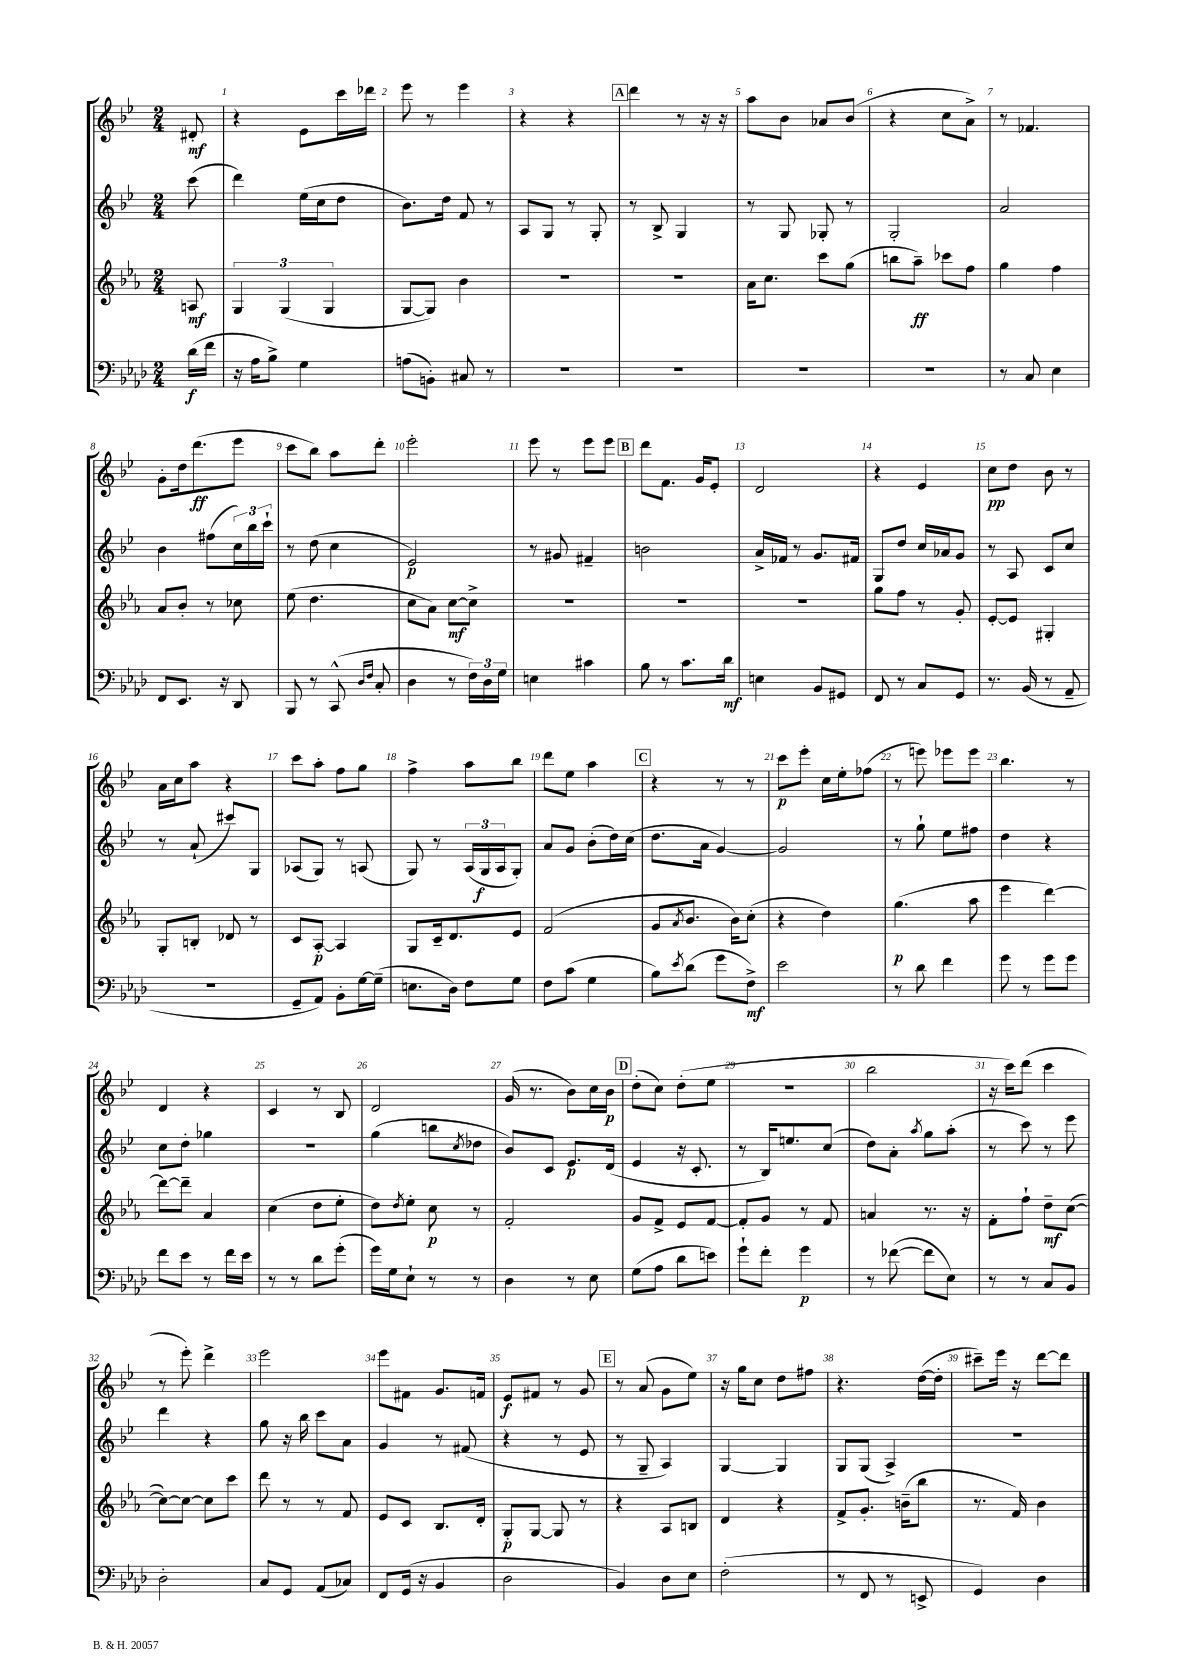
<<
\new StaffGroup <<
\new Staff = "s0" {
    \clef treble \key bes \major \numericTimeSignature \time 2/4 \partial 8
    dis'8-.\mf |
    r4 ees'8 c'''16 des'''16 |
    ees'''8 r8 ees'''4 |
    r4 r4 |
    \mark \markup { \box "A" } d'''4 r8 r16 r16 |
    a''8 bes'8 aes'8 bes'8( |
    r4 c''8 a'8->) |
    r8 fes'4. |
    g'8-. d''16 d'''8.\ff( ees'''8 |
    c'''8 bes''8) a''8 d'''8-. |
    ees'''2-. |
    ees'''8 r8 ees'''8 ees'''8 |
    \mark \markup { \box "B" } d'''8 f'8. g'16 ees'8-. |
    d'2 |
    r4 ees'4 |
    c''8\pp d''8 bes'8 r8 |
    a'16 c''16 a''8 r4 |
    c'''8 a''8-. f''8 g''8 |
    f''4-> a''8 bes''8 |
    d'''8 ees''8 a''4 |
    \mark \markup { \box "C" } r4 r8 r8 |
    c'''8\p ees'''8-. c''16 ees''16-. fes''8( |
    r8 e'''8) ees'''8 ees'''8 |
    bes''4. r8 |
    d'4 r4 |
    c'4 r8 bes8 |
    d'2 |
    g'16( r8. bes'8) c''16 bes'16\p |
    \mark \markup { \box "D" } d''8-.( c''8) d''8-.( ees''8 |
    R2 |
    bes''2 |
    r16 c'''16) d'''8( c'''4 |
    r8 ees'''8-.) d'''4-> |
    ees'''2 |
    ees'''8 fis'8 g'8. f'16 |
    ees'8\f fis'8 r8 g'8 |
    \mark \markup { \box "E" } r8 a'8( g'8 ees''8) |
    r16 g''16 c''8 d''8 fis''8 |
    r4. d''16~( d''16-. |
    cis'''8--) ees'''16 r16 d'''8~ d'''8 \bar "|." |
}
\new Staff = "s1" {
    \clef treble \key bes \major \numericTimeSignature \time 2/4 \partial 8
    c'''8( |
    d'''4) ees''16( c''16 d''8 |
    bes'8.) d''16 f'8 r8 |
    a8 g8 r8 g8-. |
    \mark \markup { \box "A" } r8 bes8-> g4 |
    r8 g8 ges8-. r8 |
    g2-. |
    a'2 |
    bes'4 fis''8( \tuplet 3/2 { c''16) bes''16 c'''16-! } |
    r8 d''8( c''4 |
    ees'2\p) |
    r8 gis'8 fis'4-- |
    \mark \markup { \box "B" } b'2 |
    a'16-> fes'16 r8 g'8. fis'16 |
    g8 d''8 c''16 aes'16 g'8 |
    r8 a8 c'8 c''8 |
    r8 a'8-!( cis'''8) g8 |
    aes8( g8) r8 a8( |
    g8) r8 \tuplet 3/2 { a16( g16\f a16 } g8-.) |
    a'8 g'8 bes'8-.( d''16) c''16( |
    \mark \markup { \box "C" } d''8. a'16 g'4~) |
    g'2 |
    r8 g''8-! ees''8 fis''8 |
    d''4 r4 |
    c''8 d''8-. ges''4 |
    R2 |
    g''4( b''8 \acciaccatura { c''8 } des''8 |
    bes'8) c'8 ees'8.\p d'16( |
    \mark \markup { \box "D" } ees'4 r16 c'8.-. |
    r8 bes16) e''8. c''8( |
    d''8) a'8-. \acciaccatura { a''8 } g''8 a''8-.( |
    r8 c'''8) r8 ees'''8 |
    d'''4 r4 |
    g''8 r16 bes''16 c'''8 a'8 |
    g'4 r8 fis'8( |
    r4 r8 ees'8 |
    \mark \markup { \box "E" } r8 g8-- a4) |
    g4~ g4 |
    g8 g8( a4->) |
    R2 \bar "|." |
}
\new Staff = "s2" {
    \clef treble \key ees \major \numericTimeSignature \time 2/4 \partial 8
    a8\mf |
    \tuplet 3/2 { g4 g4( g4 } |
    g8~ g8) bes'4 |
    R2 |
    \mark \markup { \box "A" } R2 |
    aes'16 c''8. c'''8 g''8( |
    b''8 aes''8--\ff) ces'''8 f''8 |
    g''4 f''4 |
    aes'8 bes'8-. r8 ces''8 |
    ees''8( d''4. |
    c''8 aes'8) c''8~\mf c''8-> |
    R2 |
    \mark \markup { \box "B" } R2 |
    R2 |
    g''8 f''8 r8 g'8-. |
    ees'8~-. ees'8 gis4-. |
    g8-. b8-. des'8 r8 |
    c'8 aes8~-.\p aes4 |
    g8 c'16-- d'8. ees'8 |
    f'2( |
    \mark \markup { \box "C" } g'8 \acciaccatura { aes'8 } bes'8. bes'16) c''8-.( |
    r4 d''4) |
    g''4.\p( aes''8 |
    ees'''4 d'''4~) |
    d'''8~ d'''8-- aes'4 |
    c''4( d''8 ees''8-. |
    d''8) \acciaccatura { d''8 } ees''8-. c''8\p r8 |
    f'2-. |
    \mark \markup { \box "D" } g'8 f'8-> ees'8 f'8~ |
    f'8-. g'8 r8 f'8 |
    a'4 r8. r16 |
    f'8-. f''8-! d''8--\mf c''8~( |
    c''8~) c''8~ c''8 c'''8 |
    d'''8 r8 r8 f'8 |
    ees'8 c'8 bes8. d'16-. |
    g8-.\p g8~ g8 r8 |
    \mark \markup { \box "E" } r4 aes8 b8 |
    d'4 r4 |
    f'8-> g'8.-. b'16--( bes''8 |
    r8. f'16) bes'4 \bar "|." |
}
\new Staff = "s3" {
    \clef bass \key aes \major \numericTimeSignature \time 2/4 \partial 8
    des'16\f( f'16 |
    r16 aes16 bes8->) g4 |
    a8( b,8-.) cis8 r8 |
    R2 |
    \mark \markup { \box "A" } R2 |
    R2 |
    R2 |
    r8 c8 ees4 |
    f,8 ees,8. r16 des,8 |
    bes,,8 r8 c,8-^( \grace { des16 f16 } c8-. |
    des4 r8 \tuplet 3/2 { f16) des16 g16 } |
    e4 cis'4 |
    \mark \markup { \box "B" } bes8 r8 c'8. des'16\mf |
    e4 bes,8 gis,8 |
    f,8 r8 c8 g,8 |
    r8. bes,16( r8 aes,8-- |
    r2 |
    g,8-- aes,8) bes,8-. g16~ g16--( |
    e8. des16) f8 g8 |
    f8 c'8( g4 |
    \mark \markup { \box "C" } bes8) \acciaccatura { ees'8 } des'8( g'8 f8->\mf) |
    ees'2 |
    r8 des'8 f'4 |
    g'8 r8 g'8 g'8 |
    f'8 ees'8 r8 f'16 ees'16 |
    r8 r8 des'8 g'8-.( |
    g'16) g16 ees8-! r8 r8 |
    des4 r8 ees8 |
    \mark \markup { \box "D" } g8( aes8 des'8 e'8) |
    g'8-! f'8-. g'4\p |
    r8 fes'8~( fes'8 ees8) |
    r8 r8 c8 bes,8 |
    des2-. |
    c8 g,8 aes,8( ces8) |
    f,8 g,16( r16 bes,4 |
    des2 |
    \mark \markup { \box "E" } bes,4) des8 ees8 |
    f2-.( |
    r8 f,8 r8 e,8-> |
    g,4) des4 \bar "|." |
}
>>
>>
\layout { \context { \Score \override BarNumber.break-visibility = ##(#f #t #t) barNumberVisibility = #all-bar-numbers-visible } }
